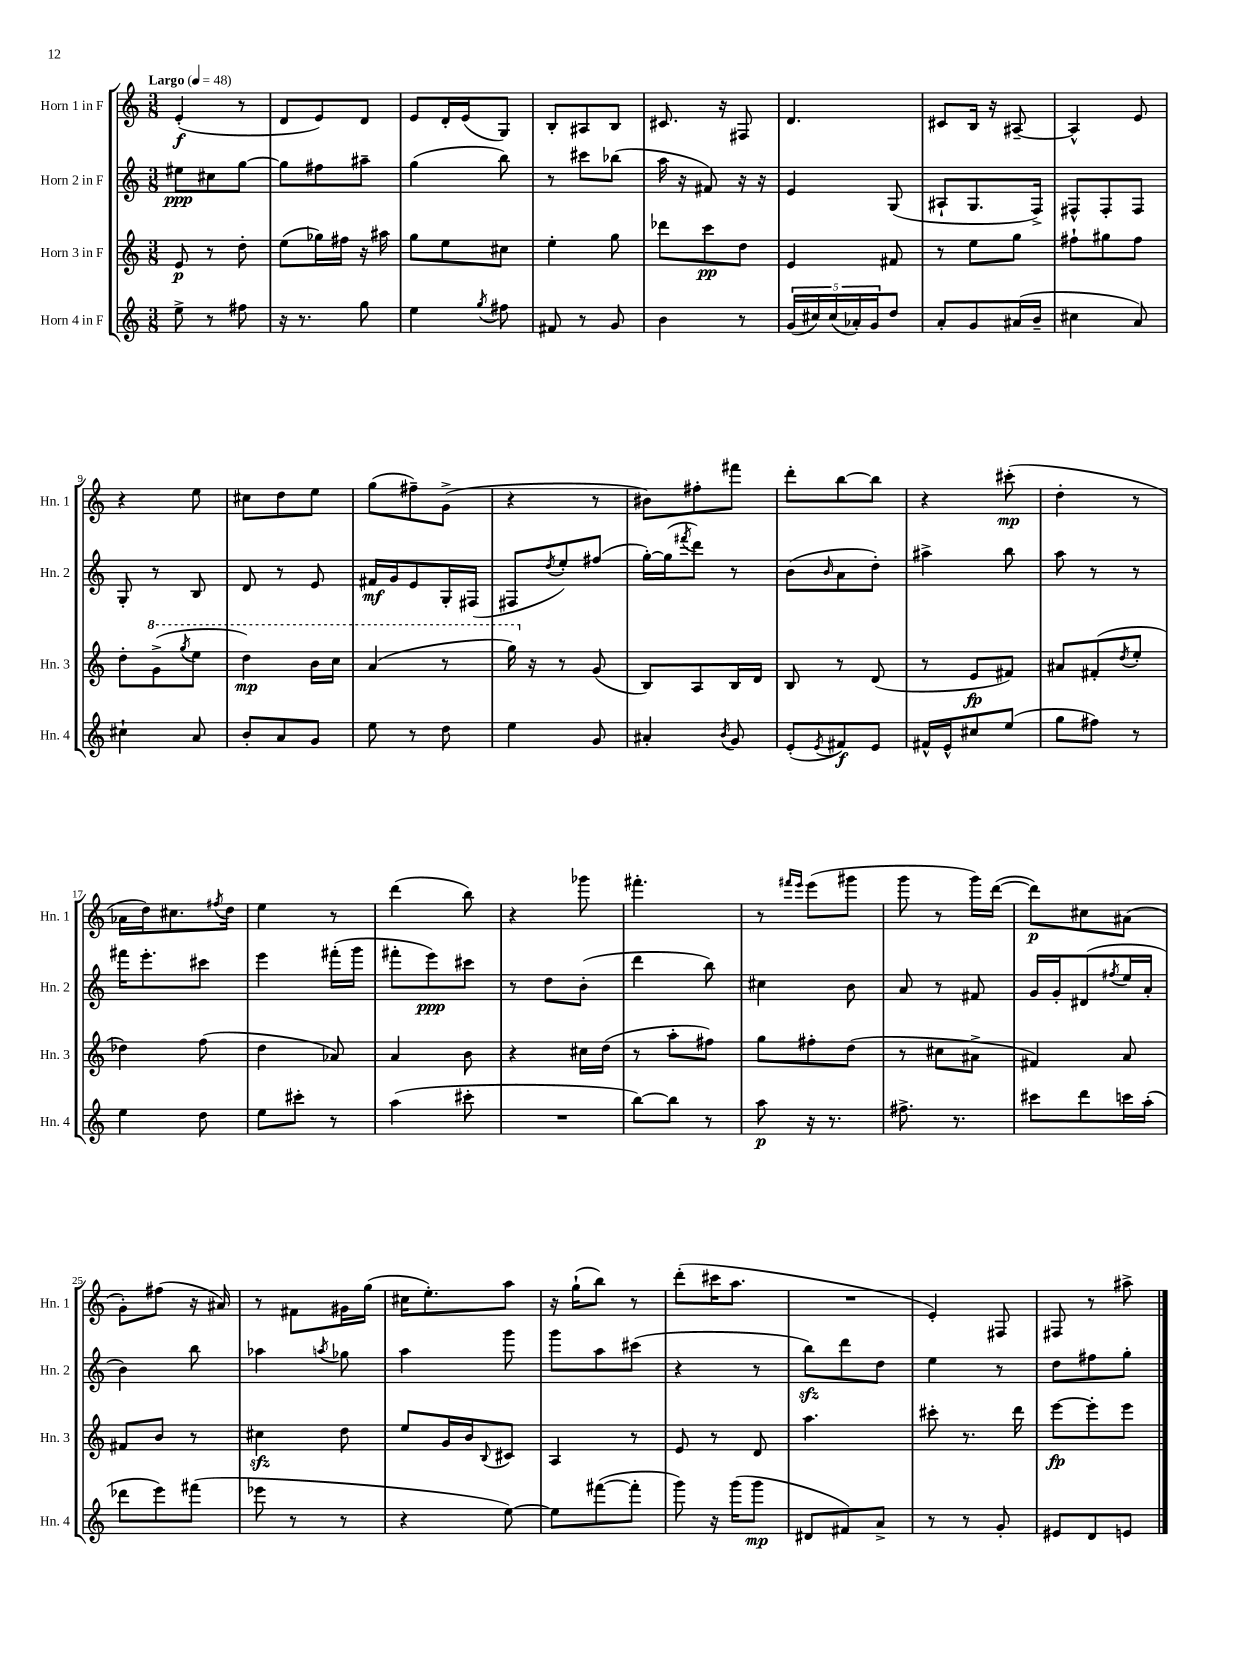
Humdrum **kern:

**kern	**dynam	**kern	**dynam	**kern	**dynam	**kern	**dynam
*part4	*part4	*part3	*part3	*part2	*part2	*part1	*part1
*staff4	*staff4	*staff3	*staff3	*staff2	*staff2	*staff1	*staff1
*I"Horn 4 in F	*	*I"Horn 3 in F	*	*I"Horn 2 in F	*	*I"Horn 1 in F	*
*I'Hn. 4	*	*I'Hn. 3	*	*I'Hn. 2	*	*I'Hn. 1	*
*clefG2	*	*clefG2	*	*clefG2	*	*clefG2	*
*k[]	*	*k[]	*	*k[]	*	*k[]	*
*M3/8	*	*M3/8	*	*M3/8	*	*M3/8	*
*MM48	*	*MM48	*	*MM48	*	*MM48	*
=1	=1	=1	=1	=1	=1	=1	=1
!	!	!	!	!	!	!LO:TX:a:B:t=Largo	!
8ee^\	.	8e/	p	8ee#X\L	ppp	(4e'/	f
8r	.	8r	.	8cc#X\	.	.	.
8ff#X\	.	8dd'\	.	[8gg\J	.	8r	.
=2	=2	=2	=2	=2	=2	=2	=2
16r	.	(8ee\L	.	8gg\L]	.	8d/L	.
8.r	.	.	.	.	.	.	.
.	.	16gg-X\L)	.	8ff#X\	.	8e/)	.
.	.	16ff#X\JJ	.	.	.	.	.
8gg\	.	16r	.	8aa#X~\J	.	8d/J	.
.	.	16aa#X\	.	.	.	.	.
=3	=3	=3	=3	=3	=3	=3	=3
4ee\	.	8gg\L	.	(4gg\	.	8e/L	.
.	.	8ee\	.	.	.	16d'/L	.
.	.	.	.	.	.	(16e/J	.
8qgg/	.	.	.	.	.	.	.
8ff#X\	.	8cc#X\J	.	8bb\)	.	8G/J)	.
=4	=4	=4	=4	=4	=4	=4	=4
8f#X/	.	4ee'\	.	8r	.	8B'/L	.
8r	.	.	.	8ccc#X\L	.	8A#X/	.
8g/	.	8gg\	.	(8bb-X\J	.	8B/J	.
=5	=5	=5	=5	=5	=5	=5	=5
4b\	.	8ddd-X\L	.	16aa\	.	8.c#X/	.
.	.	.	.	16r	.	.	.
.	.	8ccc\	pp	8f#X/)	.	.	.
.	.	.	.	.	.	16r	.
8r	.	8dd\J	.	16r	.	8F#X/	.
.	.	.	.	16r	.	.	.
=6	=6	=6	=6	=6	=6	=6	=6
(20g/LL	.	4e/	.	4e/	.	4.d/	.
20cc#X/)	.	.	.	.	.	.	.
(20cc#/	.	.	.	.	.	.	.
20a-X'/)	.	.	.	.	.	.	.
20g/J	.	.	.	.	.	.	.
8dd/J	.	8f#X/	.	(8G/	.	.	.
=7	=7	=7	=7	=7	=7	=7	=7
8a'/L	.	8r	.	8A#X`/L	.	8c#X/L	.
8g/	.	8ee\L	.	8.G/	.	16B/Jk	.
.	.	.	.	.	.	16r	.
(16a#X/L	.	8gg\J	.	.	.	[8A#X~/	.
16b~/JJ	.	.	.	16F^/Jk)	.	.	.
=8	=8	=8	=8	=8	=8	=8	=8
4cc#X\	.	8ff#X`\L	.	8F#X^^/L	.	4A#^^/]	.
.	.	8gg#X\	.	8F#'/	.	.	.
8a/)	.	8ff#\J	.	8F#/J	.	8e/	.
!!LO:LB:g=z
=9	=9	=9	=9	=9	=9	=9	=9
4cc#X`\	.	8dd'\L	.	8G'/	.	4r	.
*	*	*8va	*	*	*	*	*
.	.	(8gg^\	.	8r	.	.	.
.	.	8qggg/	.	.	.	.	.
8a/	.	8eee\J	.	8B/	.	8ee\	.
=10	=10	=10	=10	=10	=10	=10	=10
8b'/L	.	4ddd\)	mp	8d/	.	8cc#X\L	.
8a/	.	.	.	8r	.	8dd\	.
8g/J	.	16bb\LL	.	8e/	.	8ee\J	.
.	.	16ccc\JJ	.	.	.	.	.
=11	=11	=11	=11	=11	=11	=11	=11
8ee\	.	(4aa/	.	16f#X/LL	mf	(8gg\L	.
.	.	.	.	16g/J	.	.	.
8r	.	.	.	8e/	.	8ff#X~\)	.
8dd\	.	8r	.	16G'/L	.	(8g^\J	.
.	.	.	.	(16F#X/JJ	.	.	.
=12	=12	=12	=12	=12	=12	=12	=12
4ee\	.	16ggg\)	.	8F#X/L	.	4r	.
*	*	*X8va	*	*	*	*	*
.	.	16r	.	.	.	.	.
.	.	.	.	8qdd/	.	.	.
.	.	8r	.	8ee'/)	.	.	.
8g/	.	(8g/	.	(8ff#X/J	.	8r	.
=13	=13	=13	=13	=13	=13	=13	=13
4a#X'/	.	8B/L)	.	[16gg'\LL)	.	8b#X\L)	.
.	.	.	.	(16gg\J]	.	.	.
.	.	.	.	8qfff#X/	.	.	.
.	.	8A/	.	8ddd\J)	.	8ff#X'\	.
8qb/	.	.	.	.	.	.	.
8g/	.	16B/L	.	8r	.	8fff#X\J	.
.	.	16d/JJ	.	.	.	.	.
=14	=14	=14	=14	=14	=14	=14	=14
(8e'/L	.	8B/	.	(8b\L	.	8ddd'\L	.
8qe/	.	.	.	16qqb/	.	.	.
8f#X/)	f	8r	.	8a\	.	[8bb\	.
8e/J	.	(8d/	.	8dd'\J)	.	8bb\J]	.
=15	=15	=15	=15	=15	=15	=15	=15
16f#X^^/LL	.	8r	.	4aa#X^\	.	4r	.
16e^^/J	.	.	.	.	.	.	.
8cc#X/	.	8e/L	fp	.	.	.	.
(8ee/J	.	8f#X/J)	.	8bb\	.	(8ccc#X'\	mp
=16	=16	=16	=16	=16	=16	=16	=16
8gg\L	.	8a#X/L	.	8aa\	.	4dd'\	.
8ff#X\J)	.	(8f#X'/	.	8r	.	.	.
.	.	8qdd/	.	.	.	.	.
8r	.	8ee'/J	.	8r	.	8r	.
!!LO:LB:g=z
=17	=17	=17	=17	=17	=17	=17	=17
4ee\	.	4dd-X\)	.	16fff#X\KL	.	16a-X\LL	.
.	.	.	.	8.eee'\	.	16dd\J)	.
.	.	.	.	.	.	8.cc#X\	.
8dd\	.	(8ff\	.	8ccc#X\J	.	.	.
.	.	.	.	.	.	8qff#X/	.
.	.	.	.	.	.	16dd\Jk	.
=18	=18	=18	=18	=18	=18	=18	=18
8ee\L	.	4dd\	.	4eee\	.	4ee\	.
8ccc#X'\J	.	.	.	.	.	.	.
8r	.	8a-X/)	.	(16fff#X'\LL	.	8r	.
.	.	.	.	16ggg\JJ	.	.	.
=19	=19	=19	=19	=19	=19	=19	=19
(4aa\	.	4a/	.	8fff#X'\L	.	(4ddd\	.
.	.	.	.	8eee\)	ppp	.	.
8ccc#X'\	.	8b\	.	8ccc#X\J	.	8bb\)	.
=20	=20	=20	=20	=20	=20	=20	=20
4.r	.	4r	.	8r	.	4r	.
.	.	.	.	8dd\L	.	.	.
.	.	16cc#X\LL	.	(8b'\J	.	8ggg-X\	.
.	.	(16dd\JJ	.	.	.	.	.
=21	=21	=21	=21	=21	=21	=21	=21
[8bb\L)	.	8r	.	4ddd\	.	4.fff#X'\	.
8bb\J]	.	8aa'\L	.	.	.	.	.
8r	.	8ff#X\J)	.	8bb\)	.	.	.
=22	=22	=22	=22	=22	=22	=22	=22
8aa\	p	8gg\L	.	4cc#X\	.	8r	.
.	.	.	.	.	.	16qqfff#X/LL	.
.	.	.	.	.	.	16qqeee/JJ	.
16r	.	8ff#X'\	.	.	.	(8eee\L	.
8.r	.	.	.	.	.	.	.
.	.	(8dd\J	.	8b\	.	8ggg#X\J	.
=23	=23	=23	=23	=23	=23	=23	=23
8.ff#X^\	.	8r	.	8a/	.	8ggg\	.
.	.	8cc#X\L	.	8r	.	8r	.
8.r	.	.	.	.	.	.	.
.	.	8a#X^\J	.	8f#X/	.	16ggg\LL)	.
.	.	.	.	.	.	([16ddd\JJ	.
=24	=24	=24	=24	=24	=24	=24	=24
8ccc#X\L	.	4f#X/)	.	16g/LL	.	8ddd\L])	p
.	.	.	.	16g'/J	.	.	.
8ddd\	.	.	.	(8d#X/	.	8cc#X\	.
.	.	.	.	8qff#X/	.	.	.
16cccn\L	.	8a/	.	16ee/L	.	(8a#X\J	.
(16aa'\JJ	.	.	.	16a'/JJ	.	.	.
!!LO:LB:g=z
=25	=25	=25	=25	=25	=25	=25	=25
8ddd-X\L	.	8f#X/L	.	4b\)	.	8g'\L)	.
8eee\)	.	8b/J	.	.	.	(8ff#X\J	.
(8fff#X\J	.	8r	.	8bb\	.	16r	.
.	.	.	.	.	.	16a#X/)	.
=26	=26	=26	=26	=26	=26	=26	=26
8eee-X\	.	4cc#Xzz\	.	4aa-X\	.	8r	.
8r	.	.	.	.	.	8f#X\L	.
.	.	.	.	8qaan/	.	.	.
8r	.	8dd\	.	8gg-X\	.	16g#X\L	.
.	.	.	.	.	.	(16gg\JJ	.
=27	=27	=27	=27	=27	=27	=27	=27
4r	.	8ee/L	.	4aa\	.	16cc#X\KL	.
.	.	.	.	.	.	8.ee'\)	.
.	.	16g/L	.	.	.	.	.
.	.	16b/J	.	.	.	.	.
.	.	8qqB/	.	.	.	.	.
[8ee\)	.	8c#X/J	.	8ggg\	.	8aa\J	.
=28	=28	=28	=28	=28	=28	=28	=28
8ee\L]	.	4A/	.	8ggg\L	.	16r	.
.	.	.	.	.	.	(16gg`\KL	.
([8fff#X\	.	.	.	8aa\	.	8bb\J)	.
8fff#'\J]	.	8r	.	(8ccc#X\J	.	8r	.
=29	=29	=29	=29	=29	=29	=29	=29
8ggg\)	.	8e/	.	4r	.	(8ddd'\L	.
16r	.	8r	.	.	.	16ccc#X\K	.
(16ggg\KL	.	.	.	.	.	8.aa\J	.
8ggg\J	mp	8d/	.	8r	.	.	.
=30	=30	=30	=30	=30	=30	=30	=30
8d#X/L	.	4.aa\	.	8bbzz\L)	.	4.r	.
8f#X/)	.	.	.	8ddd\	.	.	.
8a^/J	.	.	.	8dd\J	.	.	.
=31	=31	=31	=31	=31	=31	=31	=31
8r	.	8ccc#X'\	.	4ee\	.	4e'/)	.
8r	.	8.r	.	.	.	.	.
8g'/	.	.	.	8r	.	8F#X/	.
.	.	16ddd\	.	.	.	.	.
=32	=32	=32	=32	=32	=32	=32	=32
8e#X/L	.	[8eee\L	fp	8dd\L	.	8F#X/	.
8d/	.	8eee'\]	.	8ff#X\	.	8r	.
8en/J	.	8eee\J	.	8gg'\J	.	8aa#X^\	.
==	==	==	==	==	==	==	==
*-	*-	*-	*-	*-	*-	*-	*-
